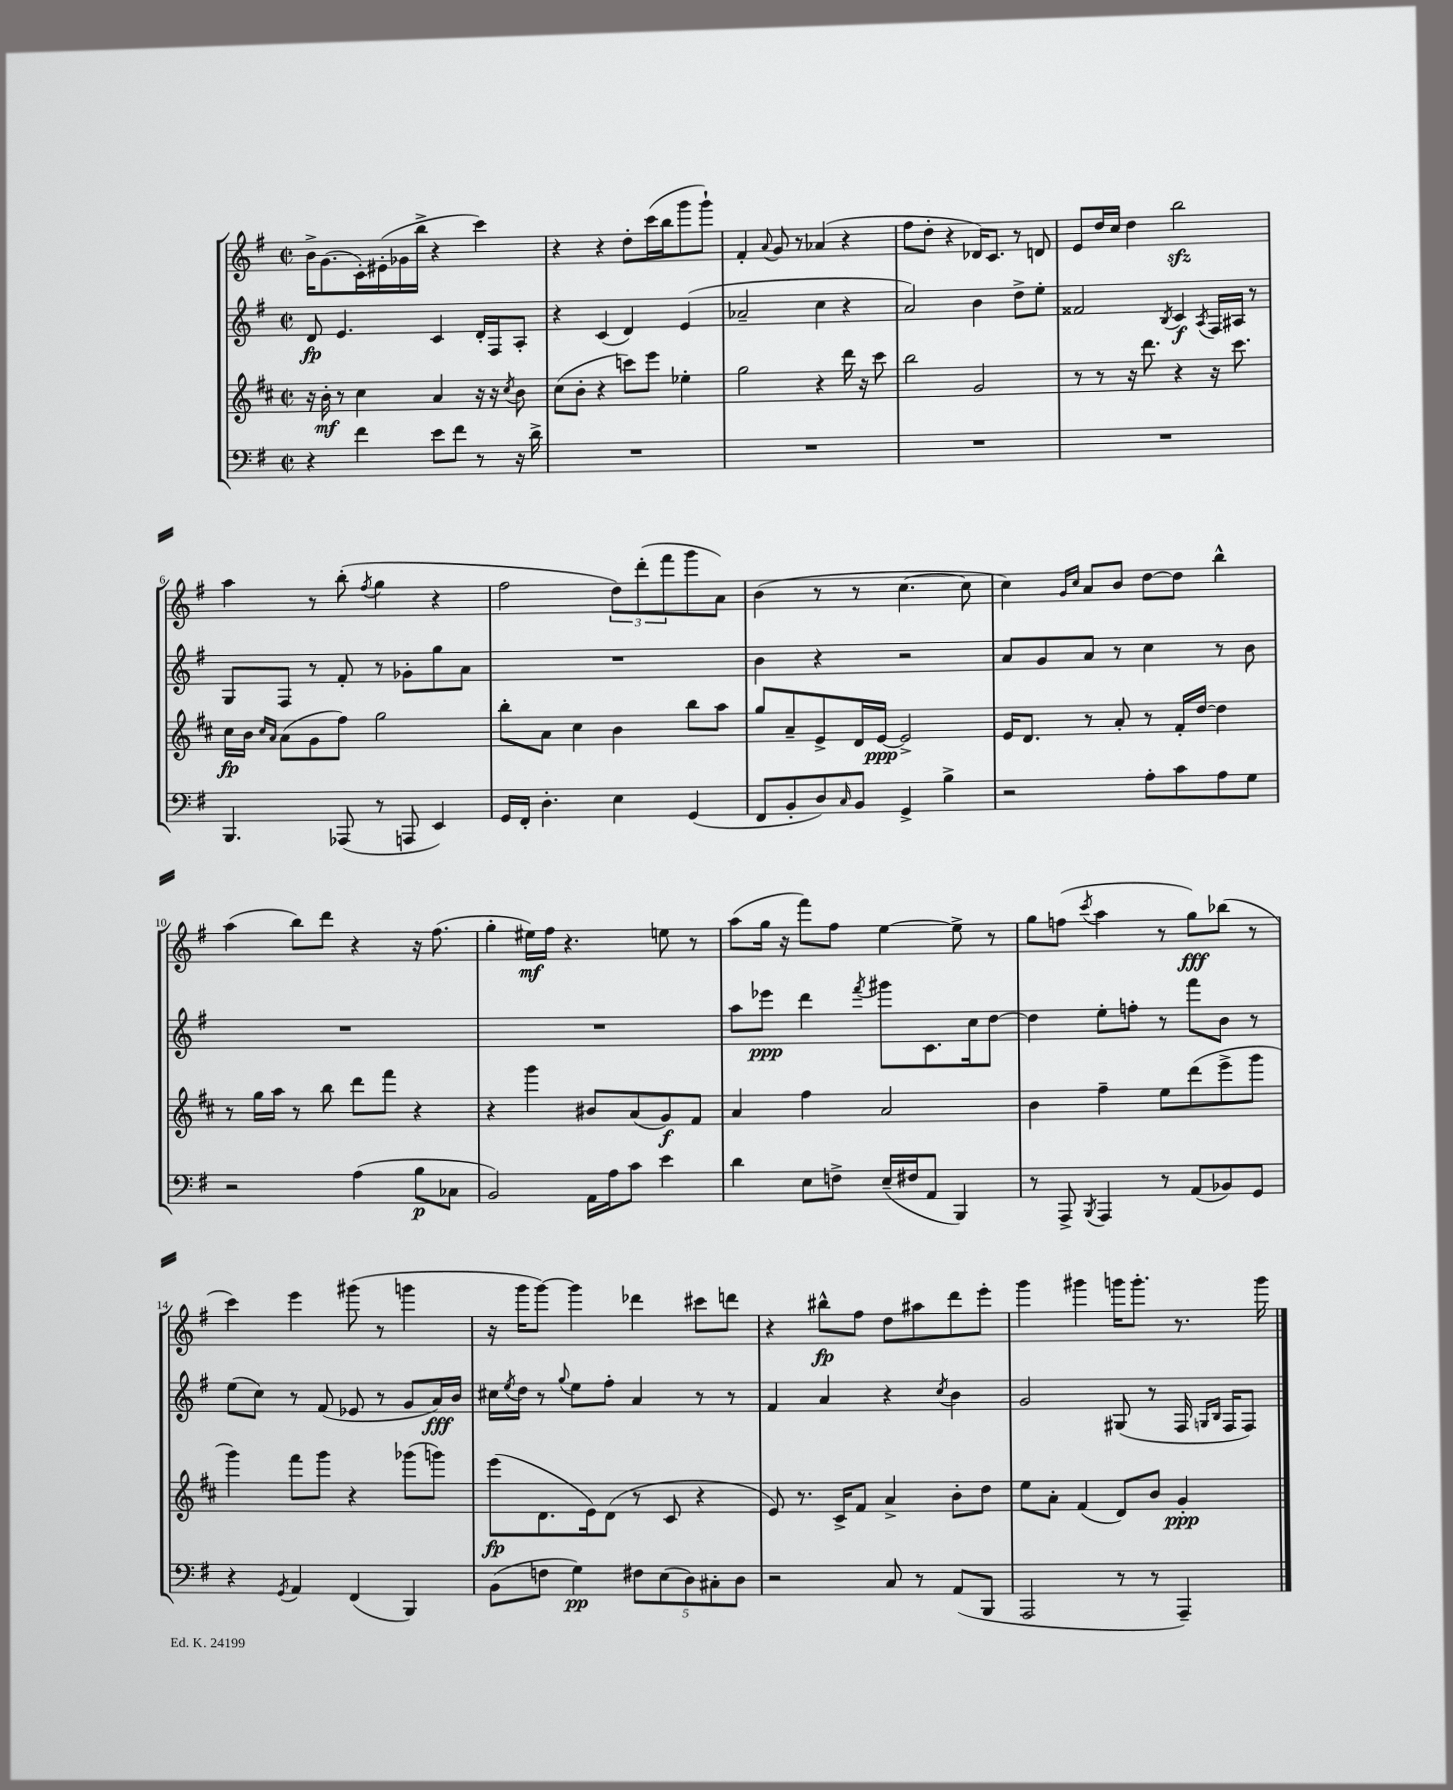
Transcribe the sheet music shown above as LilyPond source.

<<
\new StaffGroup <<
\new Staff = "s0" {
    \clef treble \key g \major \defaultTimeSignature \time 2/2
    b'16-> g'8.( c'16-.) eis'16-.( ges'16 b''16-> r4 c'''4) |
    r4 r4 d''8-. c'''16( b''16 g'''8 g'''8-!) |
    fis'4-. \appoggiatura { a'8 } g'8 r8 aes'4( r4 |
    fis''8 d''8-. r4 des'16) c'8. r8 d'8 |
    e'8 d''16 c''16 d''4 b''2\sfz |
    a''4 r8 b''8-.( \acciaccatura { fis''8 } g''4 r4 |
    fis''2 \tuplet 3/2 { d''8) d'''8-.( fis'''8 } g'''8 a'8) |
    b'4( r8 r8 c''4.~ c''8 |
    c''4) \grace { g'16 c''16 } a'8 b'8 d''8~ d''8 b''4-^ |
    a''4( b''8) d'''8 r4 r16 fis''8.( |
    g''4-. eis''16\mf) fis''16 r4. e''8 r8 |
    a''8( g''16 r16 fis'''8) fis''8 e''4~ e''8-> r8 |
    g''8 f''8( \acciaccatura { c'''8 } a''4 r8 g''8\fff) bes''8( r8 |
    c'''4) e'''4 gis'''8( r8 g'''4 |
    r16 g'''16 g'''8~) g'''4 des'''4 cis'''8 d'''8 |
    r4 bis''8-^\fp fis''8 d''8 ais''8 d'''8 e'''8-. |
    g'''4 gis'''4 g'''16 g'''8.-. r8. g'''16 \bar "|." |
}
\new Staff = "s1" {
    \clef treble \key g \major \defaultTimeSignature \time 2/2
    d'8\fp e'4. c'4 d'16-. fis16 a8-. |
    r4 c'4( d'4) e'4( |
    aes'2-- c''4 r4 |
    a'2) b'4 d''8-> e''8-. |
    fisis'2 \acciaccatura { b8 } c'4\f \acciaccatura { a8 } fis16 ais16 r8 |
    g8 fis8 r8 fis'8-. r8 ges'8-. g''8 a'8 |
    R1 |
    b'4 r4 r2 |
    a'8 g'8 a'8 r8 c''4 r8 b'8 |
    R1 |
    R1 |
    a''8 ees'''8\ppp d'''4 \acciaccatura { fis'''8 } gis'''8 c'8. c''16 d''8~ |
    d''4 e''8-. f''8-. r8 fis'''8 b'8 r8 |
    e''8( c''8) r8 fis'8( ees'8 r8 g'8 a'16\fff) b'16 |
    cis''16 \acciaccatura { e''8 } d''16 r8 \appoggiatura { g''8 } e''8 fis''8-. a'4 r8 r8 |
    fis'4 a'4 r4 \acciaccatura { c''8 } b'4 |
    g'2 gis8( r8 fis16 \grace { g16 b16 } fis16 fis8) \bar "|." |
}
\new Staff = "s2" {
    \clef treble \key d \major \defaultTimeSignature \time 2/2
    r16 b'16-.\mf r8 cis''4 a'4 r16 r16 \acciaccatura { cis''8 } b'8 |
    cis''8( b'8-. r4 c'''8) e'''8 ees''4-. |
    g''2 r4 d'''16 r16 cis'''8 |
    b''2 g'2 |
    r8 r8 r16 d'''8. r4 r16 cis'''8. |
    cis''16\fp b'16 \grace { cis''16 a'16 } a'8( g'8 fis''8) g''2 |
    b''8-. a'8 cis''4 b'4 b''8 a''8 |
    g''8 a'8-- e'8-> d'16 e'16~\ppp e'2-> |
    e'16 d'8. r8 a'8-. r8 fis'16-. d''16~ d''4 |
    r8 g''16 a''16 r8 b''8 d'''8 fis'''8 r4 |
    r4 g'''4 bis'8 a'8( g'8\f) fis'8 |
    a'4 fis''4 a'2 |
    b'4 fis''4-- e''8 d'''8( e'''8-> g'''8 |
    g'''4) fis'''8 g'''8 r4 ges'''8( g'''8) |
    e'''8\fp( d'8. e'16) d'8( r8 cis'8 r4 |
    e'8) r8. cis'16-> fis'8 a'4-> b'8-. d''8 |
    e''8 a'8-. fis'4( d'8) b'8 g'4-.\ppp \bar "|." |
}
\new Staff = "s3" {
    \clef bass \key g \major \defaultTimeSignature \time 2/2
    r4 fis'4 e'8 fis'8 r8 r16 d'16-> |
    R1 |
    R1 |
    R1 |
    R1 |
    b,,4. aes,,8( r8 a,,8 e,4) |
    g,16 fis,16-. d4.-. e4 g,4( |
    fis,8 b,8-. d8) \grace { c16 } b,8 g,4-> b4-> |
    r2 a8-. c'8 a8 g8 |
    r2 a4( b8\p ces8 |
    b,2) a,16 a16 c'8 e'4 |
    d'4 e8 f8-> e16--( fis16 a,8 b,,4) |
    r8 a,,8-> \acciaccatura { b,,8 } a,,4 r8 a,8( bes,8) g,8 |
    r4 \acciaccatura { g,8 } a,4 fis,4( b,,4) |
    b,8( f8 g4\pp) \tuplet 5/4 { fis8 e8( d8) cis8-. d8 } |
    r2 c8 r8 a,8( b,,8 |
    a,,2 r8 r8 a,,4--) \bar "|." |
}
>>
>>
